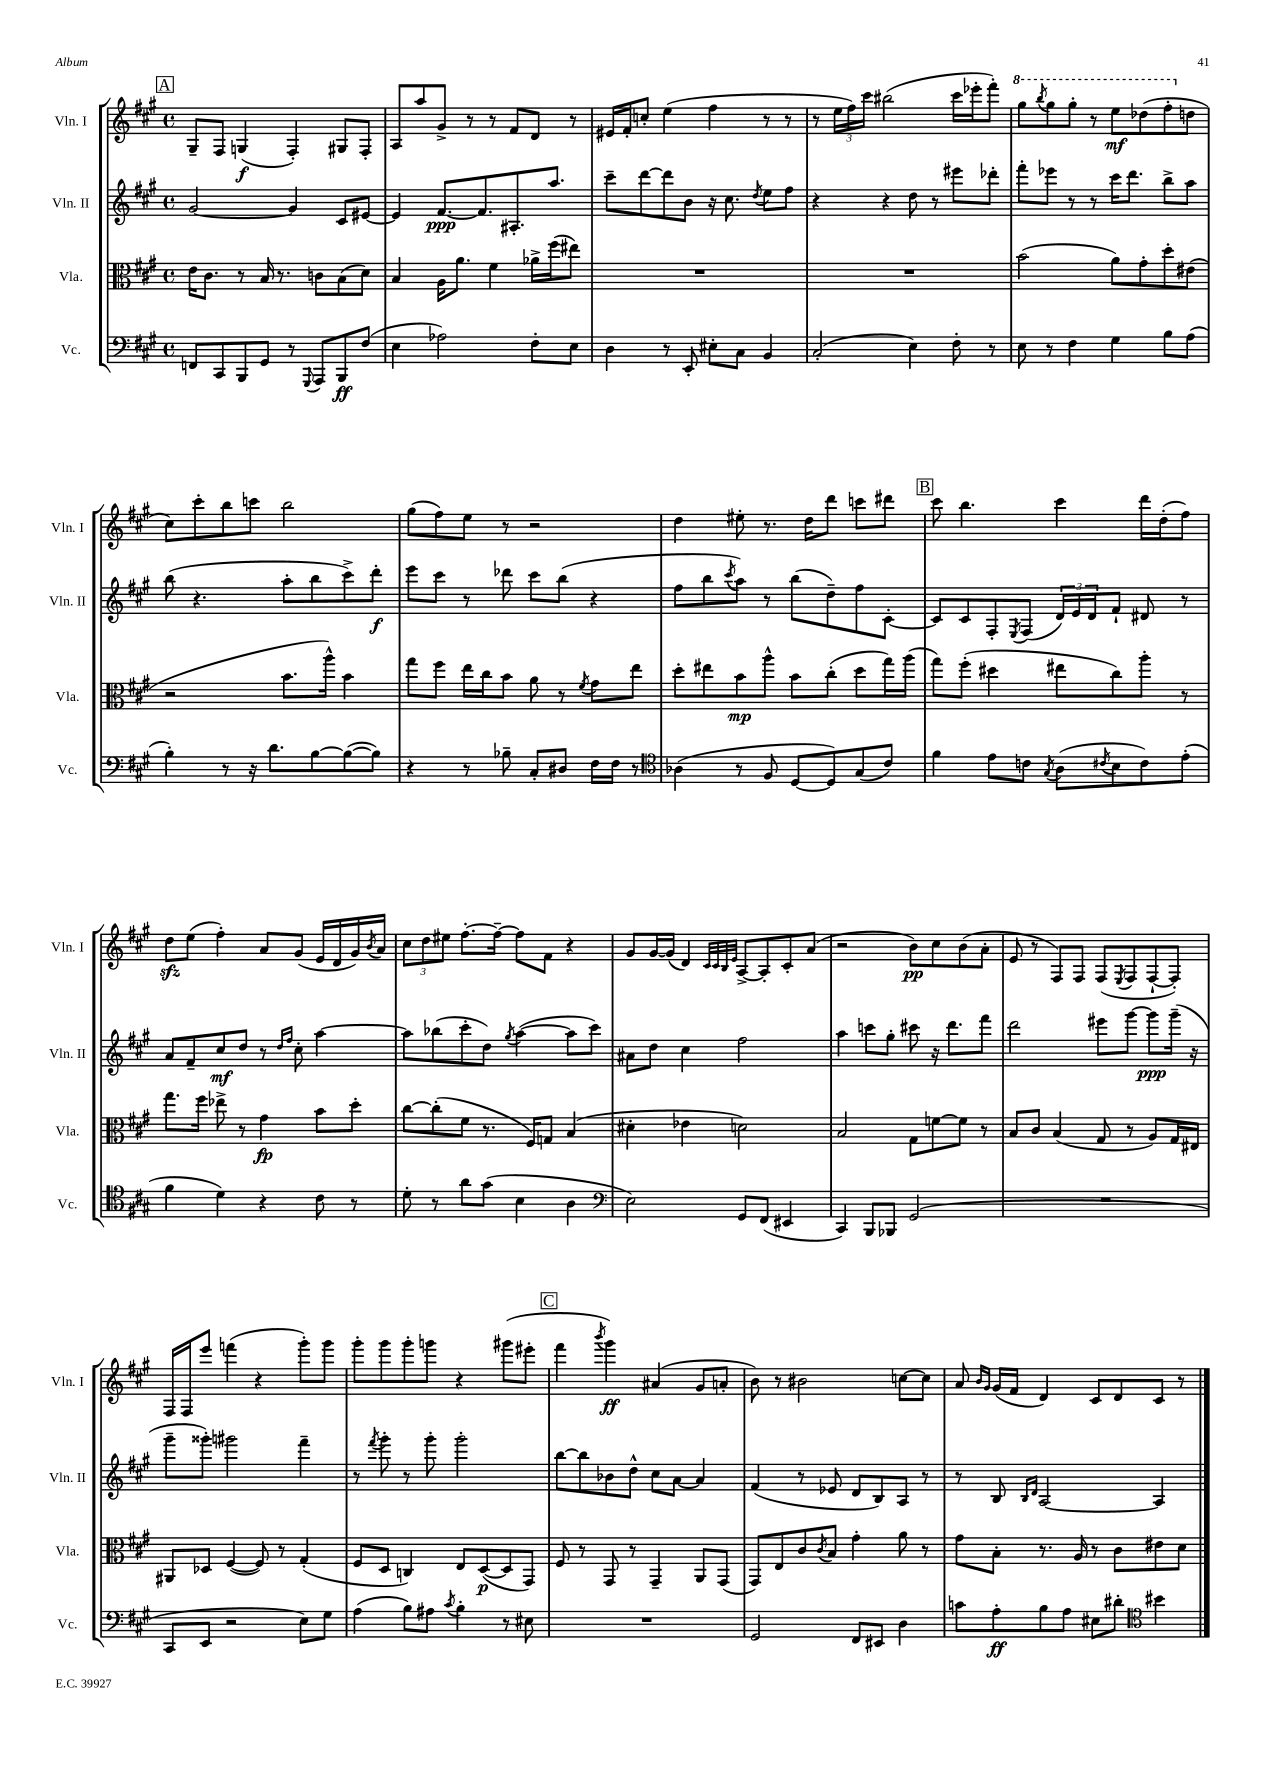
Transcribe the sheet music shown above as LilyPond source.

<<
\new StaffGroup <<
\new Staff = "s0" \with { instrumentName = "Vln. I" shortInstrumentName = "Vln. I" } {
    \clef treble \key a \major \defaultTimeSignature \time 4/4
    \mark \markup { \box "A" } gis8-- fis8 g4\f( fis4-.) gis8 fis8-. |
    a8 a''8 gis'8-> r8 r8 fis'8 d'8 r8 |
    eis'16 fis'16-. c''8-. e''4( fis''4 r8 r8 |
    r8 \tuplet 3/2 { e''16 fis''16) cis'''16 } bis''2( cis'''16 ees'''16-. fis'''8-.) |
    \ottava #1 gis'''8 \acciaccatura { b'''8 } gis'''8 gis'''8-. r8 e'''8\mf des'''8( fis'''8-. \ottava #0 d''!8 |
    cis''8) cis'''8-. b''8 c'''8 b''2 |
    gis''8( fis''8) e''8 r8 r2 |
    d''4 eis''8-. r8. d''16 d'''8 c'''8 dis'''8 |
    \mark \markup { \box "B" } cis'''8 b''4. cis'''4 d'''16 d''16-.( fis''8) |
    d''8\sfz e''8( fis''4-.) a'8 gis'8( e'16 d'16 gis'16) \acciaccatura { b'8 } a'16 |
    \tuplet 3/2 { cis''8 d''8 eis''8 } fis''8.~-. fis''16~-- fis''8 fis'8 r4 |
    gis'8 gis'16~ gis'16( d'4) \grace { cis'32 cis'32 b32 e'32 } a8~-> a8-. cis'8-. a'8( |
    r2 b'8\pp) cis''8 b'8( a'8-. |
    e'8 r8 fis8) fis8 fis8( \acciaccatura { e8 } fis8 fis8~-! fis8-.) |
    fis16 fis16 e'''8 f'''4( r4 gis'''8-.) gis'''8 |
    gis'''8-. gis'''8 gis'''8-. g'''8 r4 gis'''8( eis'''8-. |
    \mark \markup { \box "C" } fis'''4 \acciaccatura { b'''8 } gis'''4\ff) ais'4( gis'8 a'8-. |
    b'8) r8 bis'2 c''8~ c''8 |
    a'8 \grace { b'16 gis'16 } gis'16( fis'16 d'4) cis'8 d'8 cis'8 r8 \bar "|." |
}
\new Staff = "s1" \with { instrumentName = "Vln. II" shortInstrumentName = "Vln. II" } {
    \clef treble \key a \major \defaultTimeSignature \time 4/4
    \mark \markup { \box "A" } gis'2~ gis'4 cis'8 eis'8~ |
    eis'4 fis'8.~\ppp fis'8. ais8.-. a''8. |
    cis'''8-- d'''8~ d'''8 b'8 r16 cis''8. \acciaccatura { d''8 } e''8 fis''8 |
    r4 r4 d''8 r8 eis'''8 des'''8-. |
    fis'''8-. ees'''8 r8 r8 cis'''16 d'''8. b''8-> a''8 |
    b''8( r4. a''8-. b''8 cis'''8->) d'''8-.\f |
    e'''8 cis'''8 r8 des'''8 cis'''8 b''8( r4 |
    fis''8 b''8 \acciaccatura { cis'''8 } a''8) r8 b''8( d''8--) fis''8 cis'8~-. |
    \mark \markup { \box "B" } cis'8 cis'8 fis8-. \acciaccatura { e8 } fis8( \tuplet 3/2 { d'16) e'16 d'16 } fis'8-! dis'8 r8 |
    a'8 fis'8-- cis''8\mf d''8 r8 \grace { d''16 fis''16 } cis''8-. a''4~ |
    a''8 bes''8( cis'''8-. d''8) \acciaccatura { gis''8 } a''4~( a''8 cis'''8) |
    ais'8 d''8 cis''4 fis''2 |
    a''4 c'''8 gis''8-. cis'''8 r16 d'''8. fis'''8 |
    d'''2 eis'''8 gis'''8~ gis'''8\ppp gis'''16--( r16 |
    gis'''8-- gisis'''8-.) gis'''2 fis'''4-- |
    r8 \acciaccatura { fis'''8 } gis'''8-. r8 gis'''8-. gis'''2-. |
    \mark \markup { \box "C" } b''8~ b''8 bes'8 d''8-^ cis''8 a'8~ a'4 |
    fis'4( r8 ees'8 d'8 b8) a8 r8 |
    r8 b8 \grace { b16 d'16 } a2~ a4 \bar "|." |
}
\new Staff = "s2" \with { instrumentName = "Vla." shortInstrumentName = "Vla." } {
    \clef alto \key a \major \defaultTimeSignature \time 4/4
    \mark \markup { \box "A" } e'16 cis'8. r8 b16 r8. c'8 b8( d'8) |
    b4 a16 a'8. fis'4 aes'16-> fis''16( eis''8) |
    R1 |
    R1 |
    b'2( a'8) gis'8-. d''8-. eis'8( |
    r2 b'8. a''16-^) b'4 |
    gis''8 fis''8 e''16 cis''16 b'8 a'8 r8 \acciaccatura { fis'8 } gis'8 e''8 |
    d''8-. eis''8 b'8\mp a''8-^ b'8 cis''8-.( d''8 gis''16) a''16( |
    \mark \markup { \box "B" } gis''8) fis''8-.( dis''4 eis''8 cis''8) a''8-. r8 |
    gis''8. fis''16 ees''8-> r8 gis'4\fp b'8 d''8-. |
    cis''8~ cis''8-.( fis'8 r8. fis16) g8 b4( |
    dis'4-. ees'4 d'2) |
    b2 gis8 f'8~ f'8 r8 |
    b8 cis'8 b4( gis8 r8 a8) gis16 eis16 |
    ais,8 des8 fis4~( fis8) r8 gis4-.( |
    fis8 d8 c4) e8 d8~\p( d8 gis,8) |
    \mark \markup { \box "C" } fis8 r8 gis,8 r8 gis,4-- a,8 gis,8( |
    gis,8) e8 cis'8 \acciaccatura { cis'8 } b8 gis'4-. a'8 r8 |
    gis'8 b8-. r8. a16 r8 cis'8 eis'8 d'8 \bar "|." |
}
\new Staff = "s3" \with { instrumentName = "Vc." shortInstrumentName = "Vc." } {
    \clef bass \key a \major \defaultTimeSignature \time 4/4
    \mark \markup { \box "A" } f,8 cis,8 b,,8 gis,8 r8 \appoggiatura { gis,,8 } a,,8 b,,8\ff fis8( |
    e4 aes2) fis8-. e8 |
    d4 r8 e,8-. eis8-. cis8 b,4 |
    cis2-.( e4) fis8-. r8 |
    e8 r8 fis4 gis4 b8 a8( |
    b4-.) r8 r16 d'8. b8~ b8~( b8) |
    r4 r8 bes8-- cis8-. dis8 fis16 fis16 r8 |
    \clef tenor aes4( r8 fis8 d8~ d8) gis8( cis'8) |
    \mark \markup { \box "B" } fis'4 e'8 c'8 \acciaccatura { gis8 } a8( \acciaccatura { cis'8 } b8 cis'8) e'8-.( |
    fis'4 d'4) r4 cis'8 r8 |
    d'8-. r8 a'8 gis'8( b4 a4 |
    \clef bass e2) gis,8 fis,8( eis,4 |
    cis,4) b,,8 bes,,8 gis,2( |
    R1 |
    cis,8 e,8 r2 e8) gis8 |
    a4( b8) ais8 \acciaccatura { cis'8 } b4-. r8 eis8 |
    \mark \markup { \box "C" } R1 |
    gis,2 fis,8 eis,8 d4 |
    c'8 a8-.\ff b8 a8 eis8 dis'8-. \clef tenor bis'4 \bar "|." |
}
>>
>>
\layout { \context { \Score \remove "Bar_number_engraver" } }
